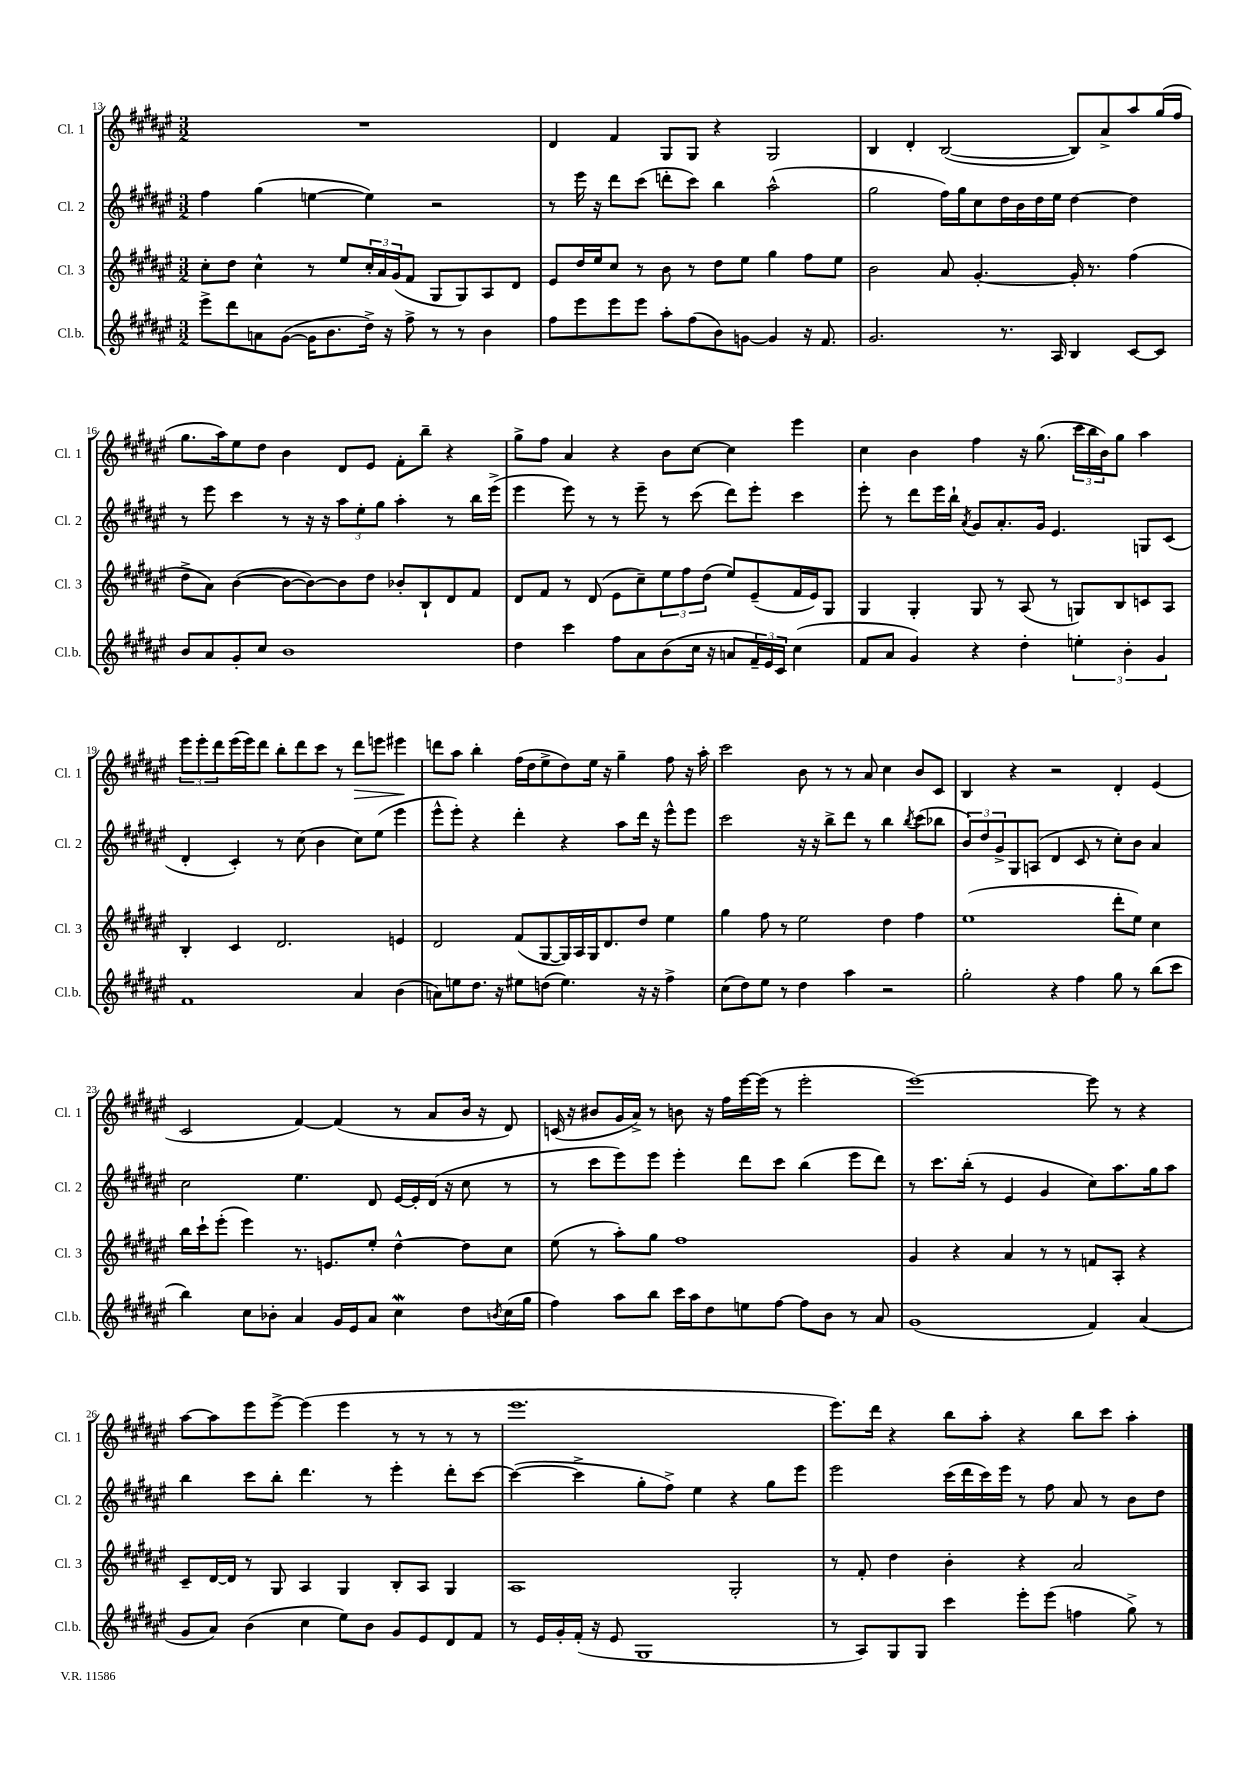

**kern	**kern	**kern	**kern
*staff4	*staff3	*staff2	*staff1
*clefG2	*clefG2	*clefG2	*clefG2
*k[f#c#g#d#a#e#]	*k[f#c#g#d#a#e#]	*k[f#c#g#d#a#e#]	*k[f#c#g#d#a#e#]
*M3/2	*M3/2	*M3/2	*M3/2
8eee#^	8cc#'	4ff#	1.r
8ddd#	8dd#	.	.
8a	4cc#^^	(4gg#	.
([8g#	.	.	.
16g#]	8r	[4ee	.
8.b	.	.	.
.	8ee#	.	.
16dd#^)	24cc#'	4ee])	.
.	24a#	.	.
16r	.	.	.
.	(24g#	.	.
8ff#^	8f#	.	.
8r	8G#	2r	.
8r	8G#)	.	.
4b	8A#	.	.
.	8d#	.	.
=	=	=	=
8ff#	8e#	8r	4d#
8eee#	16dd#	16eee#	.
.	16ee#	16r	.
8eee#	8cc#	8ddd#	4f#
8eee#	8r	(8ccc#	.
8aa#'	8b	8ddd'	8G#
(8ff#	8r	8ccc#)	8G#
8b)	8dd#	4bb	4r
[8g	8ee#	.	.
4g]	4gg#	(2aa#^^	2G#
16r	8ff#	.	.
8.f#	.	.	.
.	8ee#	.	.
=	=	=	=
2.g#	2b	2gg#	4B
.	.	.	4d#'
.	8a#	16ff#)	([2B
.	.	16gg#	.
.	[4.g#'	8cc#	.
8.r	.	16dd#	.
.	.	16b	.
.	.	16dd#	.
16A#	.	16ee#	.
4B	16g#']	[4dd#	8B])
.	8.r	.	.
.	.	.	8a#^
[8c#	(4ff#	4dd#]	8aa#
8c#]	.	.	(16gg#
.	.	.	16ff#
=	=	=	=
8b	8dd#^	8r	8.gg#
8a#	8a#)	8eee#	.
.	.	.	16aa#)
8g#'	([4b	4ccc#	8ee#
8cc#	.	.	8dd#
1b	8b_	8r	4b
.	8b_)	16r	.
.	.	16r	.
.	8b]	12aa#	8d#
.	.	12ee#'	.
.	8dd#	.	8e#
.	.	12gg#	.
.	8b-'	4aa#'	8f#'
.	8B`	.	8bb~
.	8d#	8r	4r
.	8f#	16bb	.
.	.	(16eee#^	.
=	=	=	=
4dd#	8d#	4eee#	8gg#^
.	8f#	.	8ff#
4ccc#	8r	8eee#)	4a#
.	(8d#	8r	.
8ff#	8e#	8r	4r
8a#	8cc#~)	8eee#~	.
(8b	12ee#	8r	8b
.	12ff#	.	.
16cc#	.	(8ccc#	[8cc#
.	(12dd#	.	.
16r	.	.	.
8a	8ee#)	8ddd#)	4cc#]
24f#~)	(8e#~	8eee#'	.
24e#	.	.	.
24c#	.	.	.
(4cc#	16f#	4ccc#	4eee#
.	16e#)	.	.
.	8G#	.	.
=	=	=	=
8f#	4G#	8eee#'	4cc#
8a#	.	8r	.
4g#)	4G#'	8ddd#	4b
.	.	16eee#	.
.	.	16bb`	.
.	.	8qa#	.
4r	8G#	8g#	4ff#
.	8r	8.a#'	.
4dd#'	(8A#	.	16r
.	.	16g#	(8.gg#
.	8r	4.e#	.
6ee'	8G)	.	24ccc#
.	.	.	24bb
.	.	.	24b)
.	8B	.	8gg#
6b'	.	.	.
.	8c	8G	4aa#
6g#	.	.	.
.	8A#	(8c#	.
=	=	=	=
1f#	4B'	4d#'	12eee#
.	.	.	12eee#'
.	.	.	12ddd#
.	4c#	4c#')	(16eee#
.	.	.	16eee#)
.	.	.	8ddd#
.	2.d#	8r	8bb'
.	.	(8cc#	8ddd#
.	.	4b	8ccc#
.	.	.	8r
4a#	.	8cc#)	8ddd#
.	.	(8ee#	8eee
(4b	4e	4eee#	4eee#
=	=	=	=
8a)	2d#	8eee#^^	8ddd
8ee	.	8eee#')	8aa#
8.dd#	.	4r	4bb'
16r	.	.	.
8ee#	(8f#	4ddd#'	(16ff#
.	.	.	16dd#
(8dd	[8G#	.	8ee#^
4.ee#)	16G#])	4r	8dd#)
.	16A#	.	.
.	16G#	.	16ee#
.	8.d#	.	16r
.	.	8aa#	4gg#~
16r	8dd#	16ddd#	.
16r	.	16r	.
4ff#^	4ee#	8eee#^^	8ff#
.	.	8eee#	16r
.	.	.	16aa#'
=	=	=	=
(8cc#	4gg#	2ccc#	2ccc#
8dd#)	.	.	.
8ee#	8ff#	.	.
8r	8r	.	.
4dd#	2ee#	16r	8b
.	.	16r	.
.	.	8bb^	8r
4aa#	.	8ddd#	8r
.	.	8r	8a#
2r	4dd#	4bb	4cc#
.	.	8qbb	.
.	4ff#	(8ccc#	8b
.	.	8bb-	8c#
=	=	=	=
2gg#'	(1ee#	12b)	4B
.	.	12dd#	.
.	.	12g#^	.
.	.	8G#	4r
.	.	(8A	.
4r	.	4d#	2r
4ff#	.	8c#	.
.	.	8r	.
8gg#	8ddd#'	8cc#')	4d#'
8r	8ee#)	8b	.
(8bb	4cc#	4a#	(4e#
8ccc#	.	.	.
=	=	=	=
4bb)	16bb	2cc#	2c#
.	16ccc#`	.	.
.	(8eee#'	.	.
8cc#	4eee#)	.	.
8b-'	.	.	.
4a#	8.r	4.ee#	[4f#)
.	8.e	.	.
16g#	.	.	(4f#]
16e#	.	.	.
8a#	8ee#'	8d#	.
4cc#	[4dd#^^	[16e#	8r
.	.	16e#']	.
.	.	(16d#	8a#
.	.	16r	.
8dd#	8dd#]	8cc#	16b
.	.	.	16r
8qb	.	.	.
(16cc#	8cc#	8r	8d#)
16gg#	.	.	.
=	=	=	=
4ff#)	(8ee#	8r	(16c
.	.	.	16r
.	8r	8ccc#	8b#
8aa#	8aa#')	8eee#)	16g#
.	.	.	16a#^)
8bb	8gg#	8eee#	8r
16ccc#	1ff#	4eee#'	8b
16aa#	.	.	.
8dd#	.	.	16r
.	.	.	16ff#
8ee	.	8ddd#	[16eee#
.	.	.	(16eee#]
[8ff#	.	8ccc#	8r
8ff#]	.	(4bb	2eee#'
8b	.	.	.
8r	.	8eee#	.
8a#	.	8ddd#)	.
=	=	=	=
(1g#	4g#	8r	[1eee#)
.	.	8.ccc#	.
.	4r	.	.
.	.	(16bb'	.
.	.	8r	.
.	4a#	4e#	.
.	8r	4g#	.
.	8r	.	.
4f#)	8f	8cc#)	8eee#]
.	8A#'	8.aa#	8r
(4a#	4r	.	4r
.	.	16gg#	.
.	.	8aa#	.
=	=	=	=
8g#	8c#~	4bb	[8aa#
8a#)	[16d#	.	8aa#]
.	16d#]	.	.
(4b	8r	8ccc#	8eee#
.	8G#	8bb'	[8eee#^
4cc#	4A#	4.ddd#	(4eee#]
8ee#)	4G#	.	4eee#
8b	.	8r	.
8g#	8B'	4eee#'	8r
8e#	8A#	.	8r
8d#	4G#	8ddd#'	8r
8f#	.	[8ccc#	8r
=	=	=	=
8r	1A#	(4ccc#_	1.eee#
16e#	.	.	.
16g#'	.	.	.
(16f#'	.	4ccc#^]	.
16r	.	.	.
8e#	.	.	.
1G#	.	8gg#'	.
.	.	8ff#^)	.
.	.	4ee#	.
.	2G#'	4r	.
.	.	8gg#	.
.	.	8eee#	.
=	=	=	=
8r	8r	2eee#	8.eee#)
8A#)	8f#'	.	.
.	.	.	16ddd#
8G#	4dd#	.	4r
8G#	.	.	.
4ccc#	4b'	(16ccc#	8bb
.	.	16ddd#	.
.	.	16ccc#)	8aa#'
.	.	16eee#	.
8eee#'	4r	8r	4r
(8eee#	.	8ff#	.
4ff	2a#	8a#	8bb
.	.	8r	8ccc#
8gg#^)	.	8b	4aa#'
8r	.	8dd#	.
==	==	==	==
*-	*-	*-	*-
